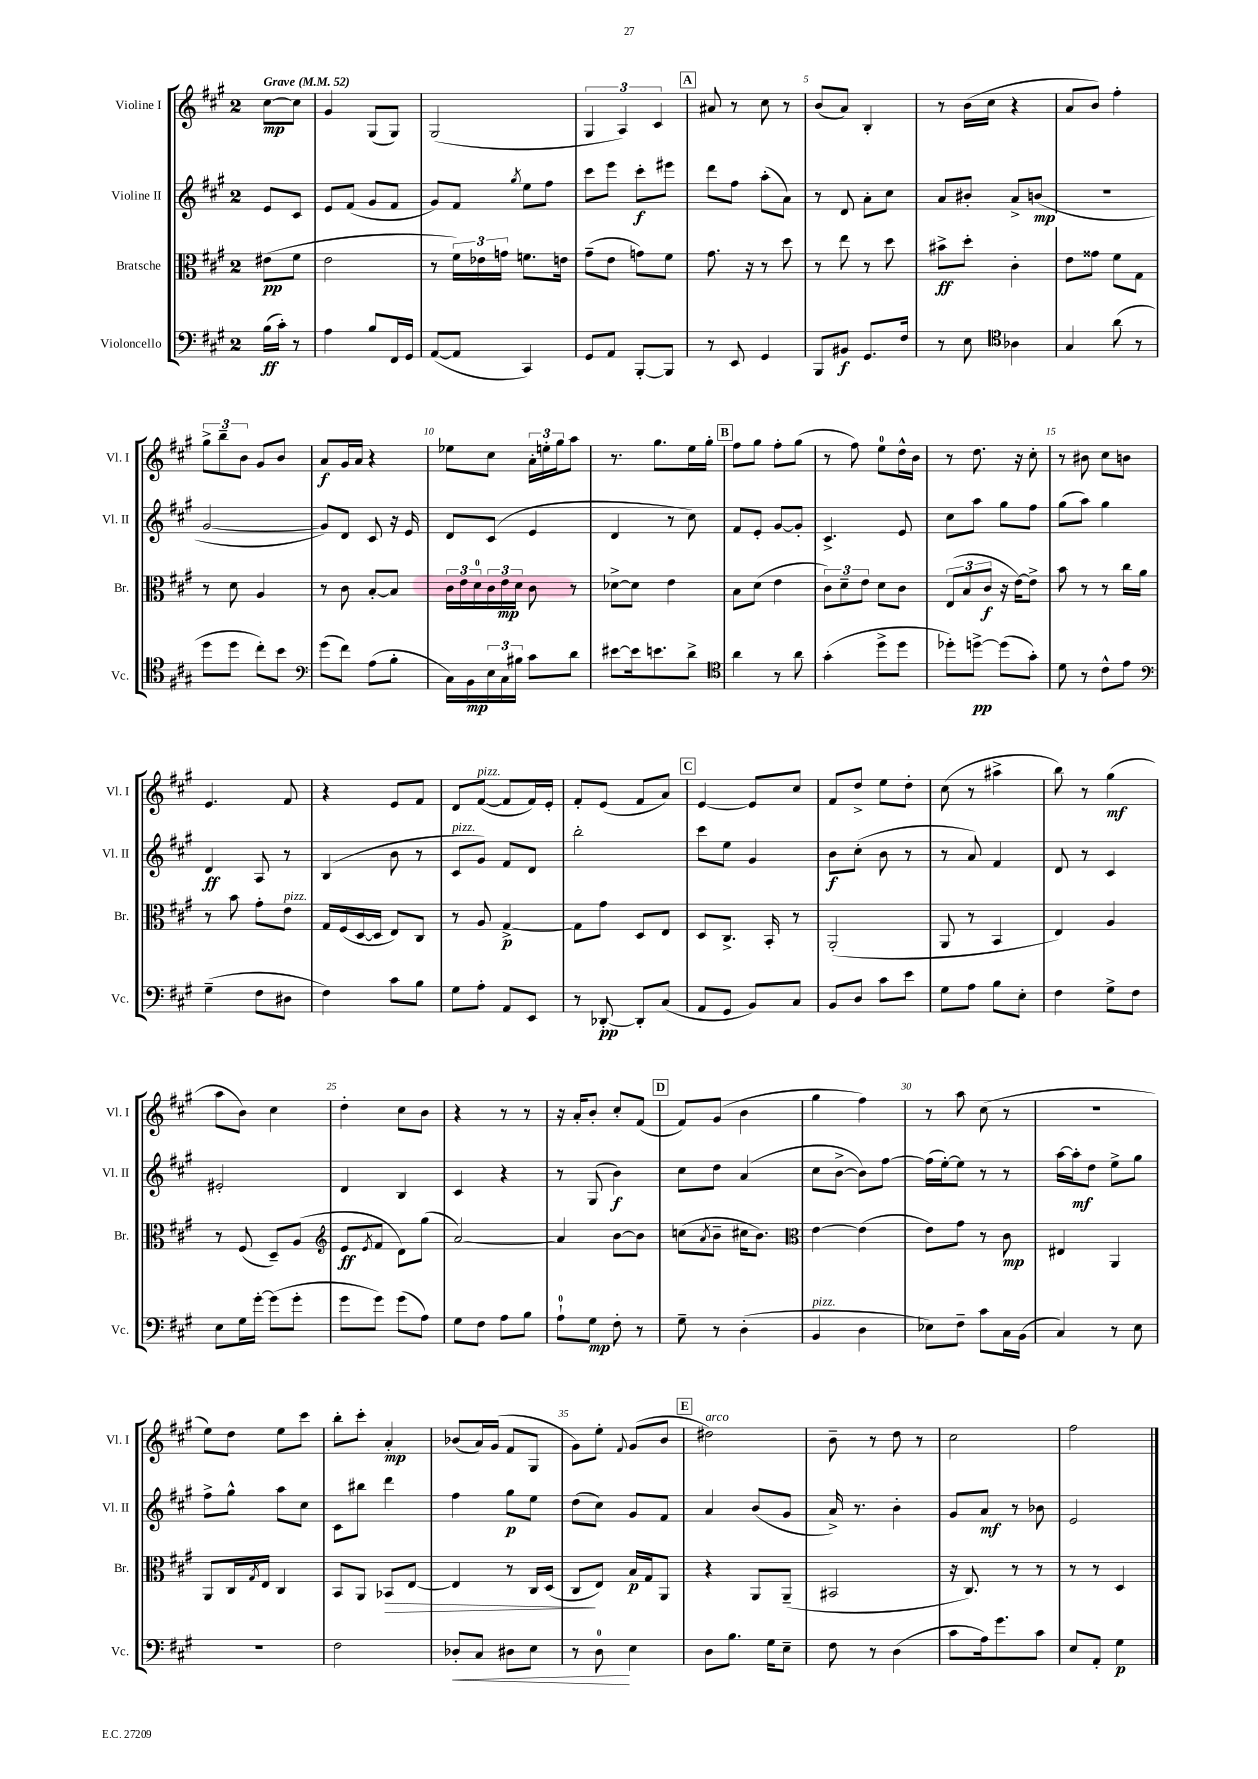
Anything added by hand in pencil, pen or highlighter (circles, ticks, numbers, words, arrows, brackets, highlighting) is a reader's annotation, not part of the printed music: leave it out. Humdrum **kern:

**kern	**kern	**kern	**kern
*staff4	*staff3	*staff2	*staff1
*clefF4	*clefC3	*clefG2	*clefG2
*k[f#c#g#]	*k[f#c#g#]	*k[f#c#g#]	*k[f#c#g#]
*M2/4	*M2/4	*M2/4	*M2/4
*MM52	*MM52	*MM52	*MM52
(16B	(8e#	8e	[8cc#
16c#')	.	.	.
8r	8f#	8c#	8cc#]
=	=	=	=
4A	2e	8e	4g#
.	.	(8f#	.
8B	.	8g#	(8G#
16FF#	.	8f#	8G#)
16GG#	.	.	.
=	=	=	=
([8AA	8r	8g#)	(2G#
8AA]	24f#)	8f#	.
.	24e-	.	.
.	24g	.	.
.	.	8qgg#	.
4CC#)	8.f	8ee	.
.	.	8ff#	.
.	16e	.	.
=	=	=	=
8GG#	(8g#~	8ccc#	6G#
8AA	8e	8eee	.
.	.	.	6A)
[8BBB'	8g)	8ccc#'	.
.	.	.	6c#
8BBB]	8f#	8eee#	.
=	=	=	=
8r	8.g#	8ddd	8a#
8EE	.	8ff#	8r
.	16r	.	.
4GG#	8r	(8aa'	8cc#
.	8dd	8a)	8r
=	=	=	=
8BBB	8r	8r	(8b
8BB#	8ee	8d	8a)
8.GG#	8r	8a'	4B'
.	8dd	8cc#	.
16F#	.	.	.
=	=	=	=
8r	8b#^	8a	8r
8E	8dd'	8b#'	(16b
.	.	.	16cc#
*clefC4	*	*	*
4A-	4c#'	8a^	4r
.	.	(8b	.
=	=	=	=
4G#	8e	2r	8a
.	8g##	.	8b)
(8a	8f#	.	4ff#'
8r	8G#	.	.
=	=	=	=
8dd	8r	[2g#	12gg#^
.	.	.	12bb~
8dd	8d	.	.
.	.	.	12b
8cc#')	4A	.	8g#
8b	.	.	8b
=	=	=	=
*clefF4	*	*	*
(8g#	8r	8g#])	8a
8f#)	8c#	8d	16g#
.	.	.	16a
(8A	[8B'	8c#	4r
8B'	8B]	16r	.
.	.	16e	.
=	=	=	=
16C#)	24c#	8d	8ee-
.	24e	.	.
16BB	.	.	.
.	24d	.	.
24E	24c#	(8c#	8cc#
24C#	24e	.	.
24B#	24d	.	.
8c#	8c#	4e	24a'
.	.	.	24ee'
.	.	.	24gg#
8d	8r	.	8aa
=	=	=	=
[8e#	[8d-^	4d	8.r
16e#]	8d-]	.	.
8.e	.	.	8.gg#
.	4e	8r	.
8d^	.	8cc#)	16ee
.	.	.	16gg#'
=	=	=	=
*clefC4	*	*	*
4a	8B	8f#	8ff#
.	(8d	8e'	8gg#
8r	4e	[8g#	8ff#'
8a	.	8g#']	(8gg#
=	=	=	=
(4g#'	12c#)	4.c#^	8r
.	12d~	.	.
.	.	.	8ff#)
.	12e	.	.
8dd^	8d	.	8ee
8dd	8c#	8e	16dd^^
.	.	.	16b
=	=	=	=
8dd-')	(12E	8cc#	8r
.	12B	.	.
[8dd^	.	8aa	8.dd
.	12c#	.	.
(8dd]	16r	8gg#	.
.	[16e)	.	16r
8g#')	8e^]	8ff#	8cc#'
=	=	=	=
8d	8b	(8gg#	8r
8r	8r	8aa)	8b#
8c#^^	8r	4gg#	8cc#
8e	16cc#	.	8b
.	16a	.	.
=	=	=	=
*clefF4	*	*	*
(4G#~	8r	4d	4.e
.	8b	.	.
8F#	8g#'	8A	.
8D#	8e	8r	8f#
=	=	=	=
4F#)	16G#	(4B	4r
.	(16F#	.	.
.	[16D	.	.
.	16D]	.	.
8c#	8E)	8b	8e
8B	8C#	8r	8f#
=	=	=	=
8G#	8r	8c#	8d
8A'	8A	8g#)	([8f#
8AA	[4G#^	8f#	8f#]
8EE	.	8d	16f#)
.	.	.	16e'
=	=	=	=
8r	8G#]	2bb'	8f#'
[8DD-'	8g#	.	(8e
8DD-']	8D	.	8f#
(8C#	8E	.	8a)
=	=	=	=
8AA	8D	8ccc#	[4e
8GG#	8.C#^	8ee	.
8BB)	.	4g#	8e]
.	16BB'	.	.
8C#	8r	.	8cc#
=	=	=	=
8BB	(2AA'	8b	8f#
8D	.	(8cc#'	8dd^
8c#	.	8b	8ee
8e	.	8r	8dd'
=	=	=	=
8G#	8AA	8r	(8cc#
8A	8r	8a)	8r
8B	4BB	4f#	4aa#^
8E'	.	.	.
=	=	=	=
4F#	4E)	8d	8bb)
.	.	8r	8r
8G#^	4A	4c#	(4gg#
8F#	.	.	.
=	=	=	=
8E	8r	2e#'	8aa
16G#	(8F#	.	8b)
[16g#'	.	.	.
(8g#]	8D~)	.	4cc#
8g#'	(8A	.	.
=	=	=	=
*	*clefG2	*	*
8g#	8e	4d	4dd'
.	8qe	.	.
8g#)	8f#	.	.
(8g#	8d)	4B	8cc#
8A)	(8gg#	.	8b
=	=	=	=
8G#	[2a)	4c#	4r
8F#	.	.	.
8A	.	4r	8r
8B	.	.	8r
=	=	=	=
8A`	4a]	8r	16r
.	.	.	16a'
8G#	.	(8G#	8b'
8F#'	[8b	4b)	8cc#'
8r	8b]	.	(8f#
=	=	=	=
8G#~	(8cc	8cc#	8f#)
.	8qa	.	.
8r	8b~	8dd	(8g#
(4D'	16cc#	(4a	4b
.	8.b)	.	.
=	=	=	=
*	*clefC3	*	*
4BB	[4e	8cc#	4gg#
.	.	[8b^	.
4D	(4e]	8b])	4ff#)
.	.	[8ff#	.
=	=	=	=
8E-)	8e)	(16ff#]	8r
.	.	[16ee')	.
8F#~	8g#	8ee]	8aa
8c#	8r	8r	(8cc#
16C#	8c#	8r	8r
(16BB	.	.	.
=	=	=	=
4C#)	4E#	[16aa	2r
.	.	16aa']	.
.	.	8dd	.
8r	4AA	8ee^	.
8E	.	8gg#	.
=	=	=	=
2r	8AA	8ff#^	8ee)
.	16C#	8gg#^^	8dd
.	8qG#	.	.
.	16E	.	.
.	4C#	8aa	8ee
.	.	8cc#	8ccc#
=	=	=	=
2F#	8BB	8c#	8bb'
.	8AA	8bb#	8ccc#'
.	8BB-	4ddd	4a'
.	[8E	.	.
=	=	=	=
8D-'	4E]	4ff#	(8b-
8C#	.	.	16a)
.	.	.	(16g#
8D#	8r	8gg#	8f#
8E	16C#	8ee	8G#
.	(16D	.	.
=	=	=	=
8r	8C#	(8dd	8g#)
8D	8E)	8cc#)	8ee'
.	.	.	8qqf#
4E	16B	8g#	(8g#
.	16G#	.	.
.	8AA	8f#	8b
=	=	=	=
8D	4r	4a	2dd#)
8.B	.	.	.
.	8AA	(8b	.
16G#	.	.	.
8E~	(8AA~	8g#	.
=	=	=	=
8F#	2BB#	16a^)	8b~
.	.	8.r	.
8r	.	.	8r
(4D	.	4b'	8dd
.	.	.	8r
=	=	=	=
8c#	16r	8g#	2cc#
.	8.C#)	.	.
16A)	.	8a	.
8.g#	.	.	.
.	8r	8r	.
8c#	8r	8b-	.
=	=	=	=
8E	8r	2e	2ff#
8AA'	8r	.	.
4G#	4D	.	.
==	==	==	==
*-	*-	*-	*-
